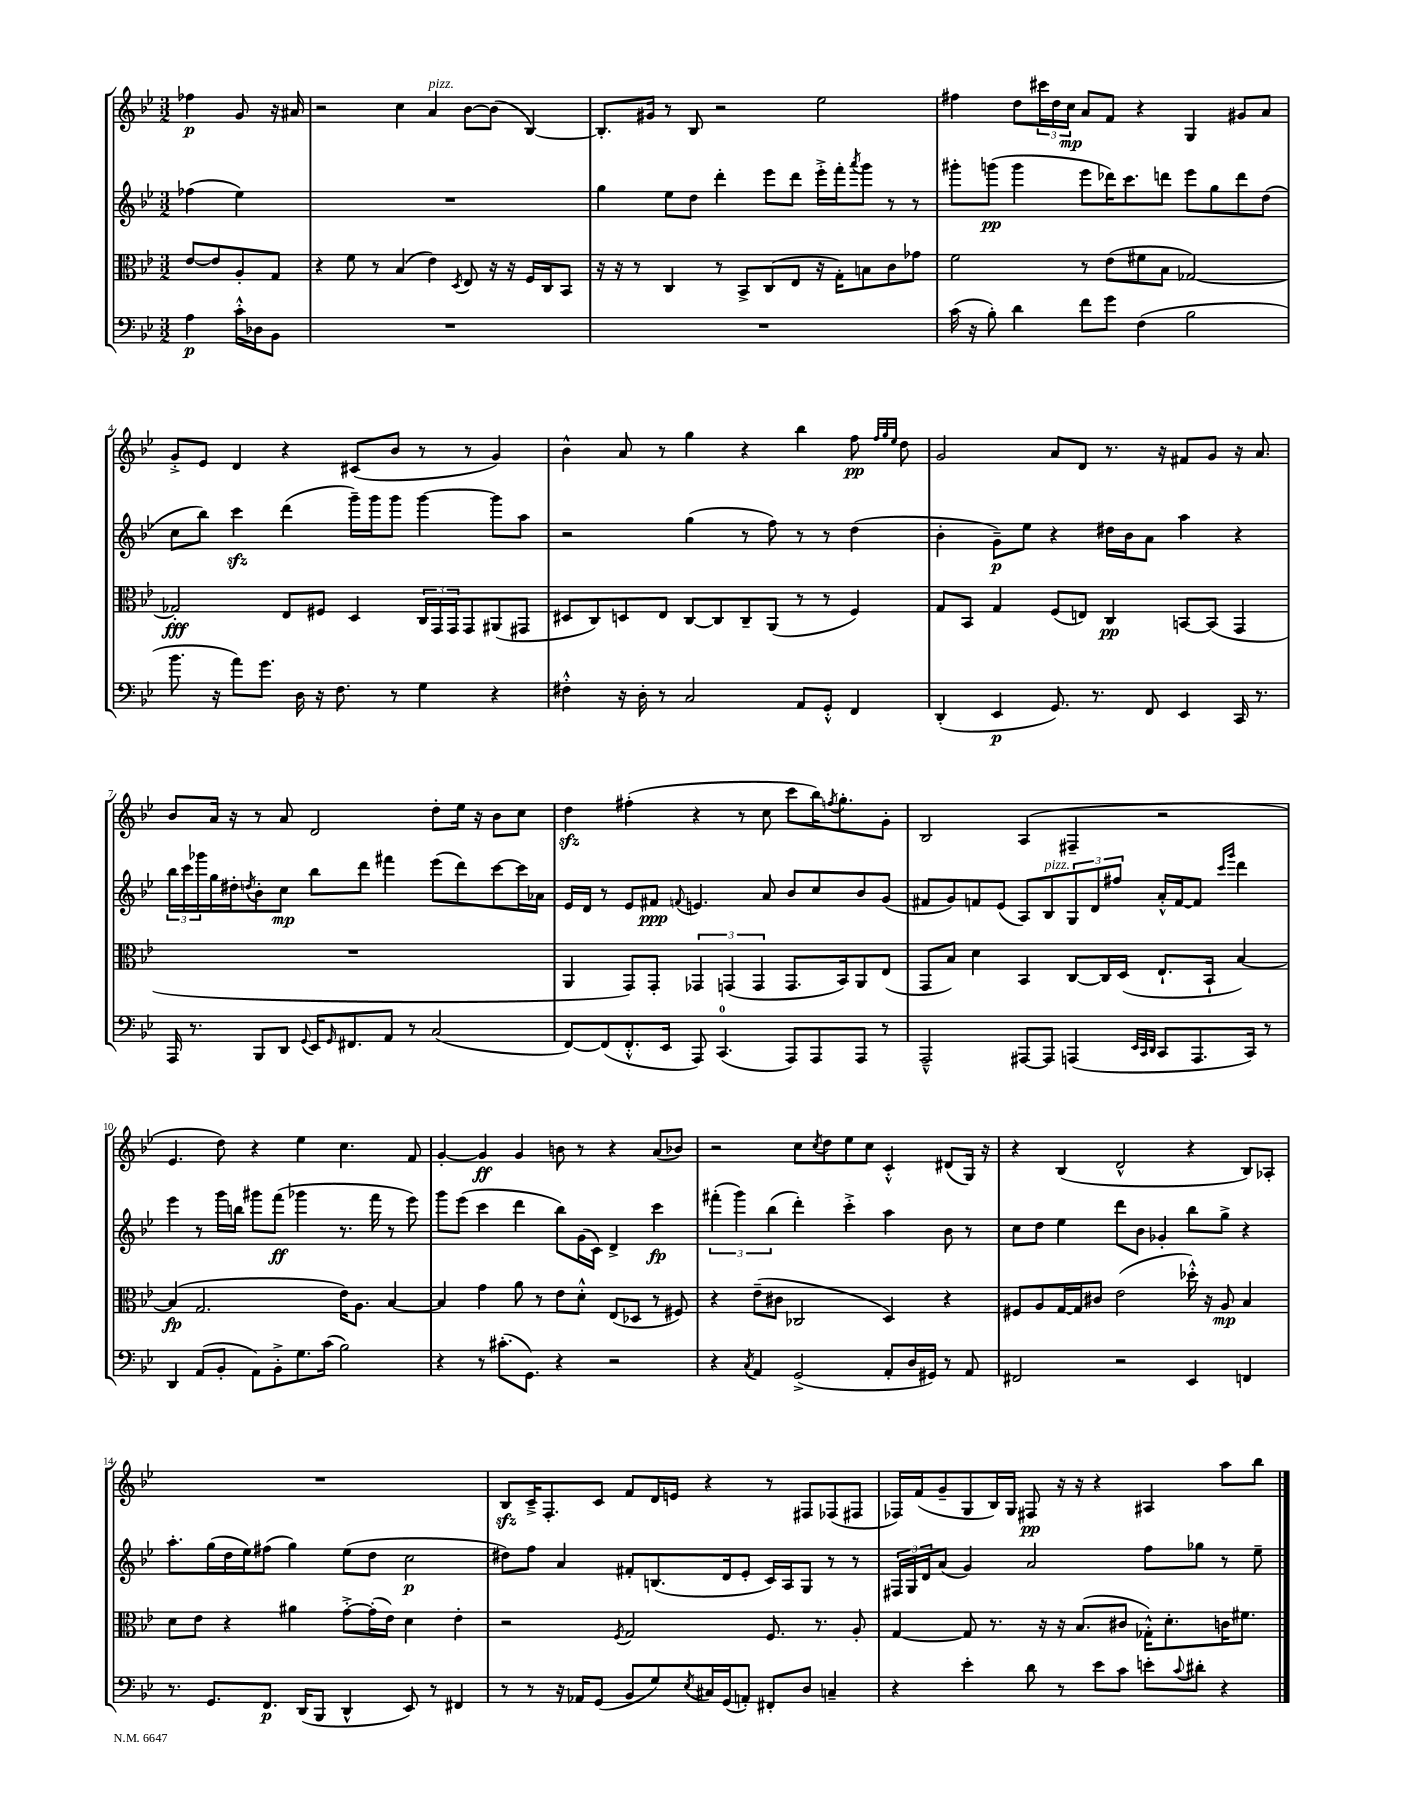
<<
\new StaffGroup <<
\new Staff = "s0" {
    \clef treble \key bes \major \numericTimeSignature \time 3/2 \partial 2
    fes''4\p g'8 r16 ais'16 |
    r2 c''4 a'4^\markup { \italic "pizz." } bes'8~ bes'8( bes4~) |
    bes8.-. gis'16 r8 bes8 r2 ees''2 |
    fis''4 d''8 \tuplet 3/2 { cis'''16 d''16 c''16\mp } a'8 f'8 r4 g4 gis'8 a'8 |
    g'8-.-> ees'8 d'4 r4 cis'8( bes'8 r8 r8 g'4) |
    bes'4-^ a'8 r8 g''4 r4 bes''4 f''8\pp \grace { f''32 g''32 ees''32 } d''8 |
    g'2 a'8 d'8 r8. r16 fis'8 g'8 r16 a'8. |
    bes'8 a'16 r16 r8 a'8 d'2 d''8-. ees''16 r16 bes'8 c''8 |
    d''4\sfz fis''4-.( r4 r8 c''8 c'''8 bes''16) \acciaccatura { f''8 } g''8.-. g'8-. |
    bes2 a4( fis4-- r2 |
    ees'4. d''8) r4 ees''4 c''4. f'8 |
    g'4~-. g'4\ff g'4 b'8 r8 r4 a'8( bes'8) |
    r2 c''8 \acciaccatura { c''8 } d''8 ees''8 c''8 c'4-.-^ dis'8( g16) r16 |
    r4 bes4( d'2-^ r4 bes8) aes8-. |
    R1. |
    bes8\sfz c'16---> f8.-. c'8 f'8 d'16 e'16 r4 r8 fis8 fes8( fis8 |
    fes16) f'16( g'8-- g8 bes16) g16 fis8\pp r16 r16 r4 ais4 a''8 bes''8 \bar "|." |
}
\new Staff = "s1" {
    \clef treble \key bes \major \numericTimeSignature \time 3/2 \partial 2
    fes''4( ees''4) |
    R1. |
    g''4 ees''8 d''8 d'''4-. ees'''8 d'''8 ees'''16-.-> f'''16-. \acciaccatura { a'''8 } g'''8 r8 r8 |
    gis'''8-. g'''8\pp( g'''4 ees'''8 des'''16) c'''8. d'''8 ees'''8 g''8 d'''8 d''8( |
    c''8 bes''8) c'''4\sfz d'''4( g'''16--) g'''16 g'''8 g'''4~ g'''8 a''8 |
    r2 g''4( r8 f''8) r8 r8 d''4( |
    bes'4-. g'8--\p) ees''8 r4 dis''16 bes'16 a'8 a''4 r4 |
    \tuplet 3/2 { bes''16 c'''16 ges'''16 } g''16 dis''16-. \acciaccatura { d''8 } bes'8-. c''8\mp bes''8 d'''8 fis'''4 ees'''8( d'''8) c'''8~ c'''16 aes'16 |
    ees'16 d'16 r8 ees'8 fis'8\ppp \appoggiatura { f'8 } e'4. a'8 bes'8 c''8 bes'8 g'8( |
    fis'8 g'8) f'8 ees'8( a8) bes8^\markup { \italic "pizz." } \tuplet 3/2 { g8 d'8 fis''8 } a'16-.-^ f'16~ f'8 \grace { c'''16 g'''16 } d'''4 |
    ees'''4 r8 g'''16 b''16 gis'''8 f'''8\ff( ges'''4 r8. f'''16 r8 ees'''8) |
    g'''8 ees'''8( c'''4 d'''4 bes''8) g'16( c'16) d'4-> c'''4\fp |
    \tuplet 3/2 { fis'''4-.( g'''4) bes''4( } d'''4-.) c'''4-.-> a''4 bes'8 r8 |
    c''8 d''8 ees''4 d'''8 bes'8 ges'4-. bes''8 g''8-> r4 |
    a''8.-. g''16( d''16 ees''16) fis''8( g''4) ees''8( d''8 c''2\p |
    dis''8) f''8 a'4 fis'8-. b8.( d'16 ees'8-. c'16) a16 g8 r8 r8 |
    \tuplet 3/2 { fis16 g16 d'16 } a'8( g'4) a'2 f''8 ges''8 r8 ees''8-- \bar "|." |
}
\new Staff = "s2" {
    \clef alto \key bes \major \numericTimeSignature \time 3/2 \partial 2
    ees'8~ ees'8 a8-. g8 |
    r4 f'8 r8 bes4( ees'4) \acciaccatura { d8 } ees8 r16 r16 f16 c16 bes,8 |
    r16 r16 r8 c4 r8 bes,8-> c8( ees8 r16 g16-.) b8 c'8 ges'8 |
    f'2 r8 ees'8( fis'8 bes8 ges2~) |
    ges2-.\fff ees8 fis8 d4 \tuplet 3/2 { c16 g,16 g,16 } g,8 ais,8( gis,8 |
    dis8 c8) d8 ees8 c8~ c8 c8-- a,8( r8 r8 f4) |
    g8 bes,8 g4 f8( e8) c4\pp b,8~ b,8( g,4 |
    R1. |
    a,4 g,8) g,8-. \tuplet 3/2 { ges,4 g,4( g,4 } g,8. bes,16) a,8 ees8( |
    g,8 bes8) d'4 bes,4 c8~ c16 d16( ees8.-! bes,16-! bes4~) |
    bes4\fp( g2. ees'16) a8. bes4~ |
    bes4 g'4 a'8 r8 ees'8 d'8-.-^ ees8( des8 r8 fis8) |
    r4 ees'8--( cis'8 ces2 d4) r4 |
    fis8 a8 g16~ g16 cis'8 ees'2( des''16-.-^) r16 a8\mp bes4 |
    d'8 ees'8 r4 ais'4 g'8~-.-> g'16-.( ees'16) d'4 ees'4-. |
    r2 \acciaccatura { f8 } g2 f8. r8. a8-. |
    g4~ g8 r8. r16 r16 bes8.( cis'8 ges16-.-^) d'8.-. c'16 fis'8. \bar "|." |
}
\new Staff = "s3" {
    \clef bass \key bes \major \numericTimeSignature \time 3/2 \partial 2
    a4\p c'16-.-^ des16 bes,8 |
    R1. |
    R1. |
    c'16( r16 bes8-.) d'4 f'8 g'8 f4( bes2 |
    bes'8. r16 a'8) g'8. d16 r16 f8. r8 g4 r4 |
    fis4-.-^ r16 d16-. r8 c2 a,8 g,8-.-^ f,4 |
    d,4-.( ees,4\p g,8.) r8. f,8 ees,4 c,16 r8. |
    a,,16 r8. bes,,8 d,8 \appoggiatura { g,8 } ees,16 \grace { g,16 } fis,8. a,8 r8 c2( |
    f,8~) f,8( f,8.-.-^ ees,16 a,,8) c,4.-0( a,,8) a,,8 a,,8 r8 |
    a,,2---^ ais,,8~ ais,,8 a,,4( \grace { ees,32 c,32 d,32 } c,8 a,,8. c,16) r8 |
    d,4 a,8( bes,8-. a,8) bes,8-.-> g8. c'16( bes2) |
    r4 r8 cis'8.-.( g,8.) r4 r2 |
    r4 \acciaccatura { c8 } a,4 g,2->( a,8-. d16 gis,16) r8 a,8 |
    fis,2 r2 ees,4 f,4 |
    r8. g,8. f,8.\p d,16( bes,,8 d,4-^ ees,8) r8 fis,4 |
    r8 r8 r16 aes,16 g,8( bes,8 g8) \acciaccatura { ees8 } cis16 g,16( a,8-.) fis,8-. d8 c4-- |
    r4 ees'4-. d'8 r8 ees'8 c'8 e'8-. \appoggiatura { c'8 } dis'8-. r4 \bar "|." |
}
>>
>>
